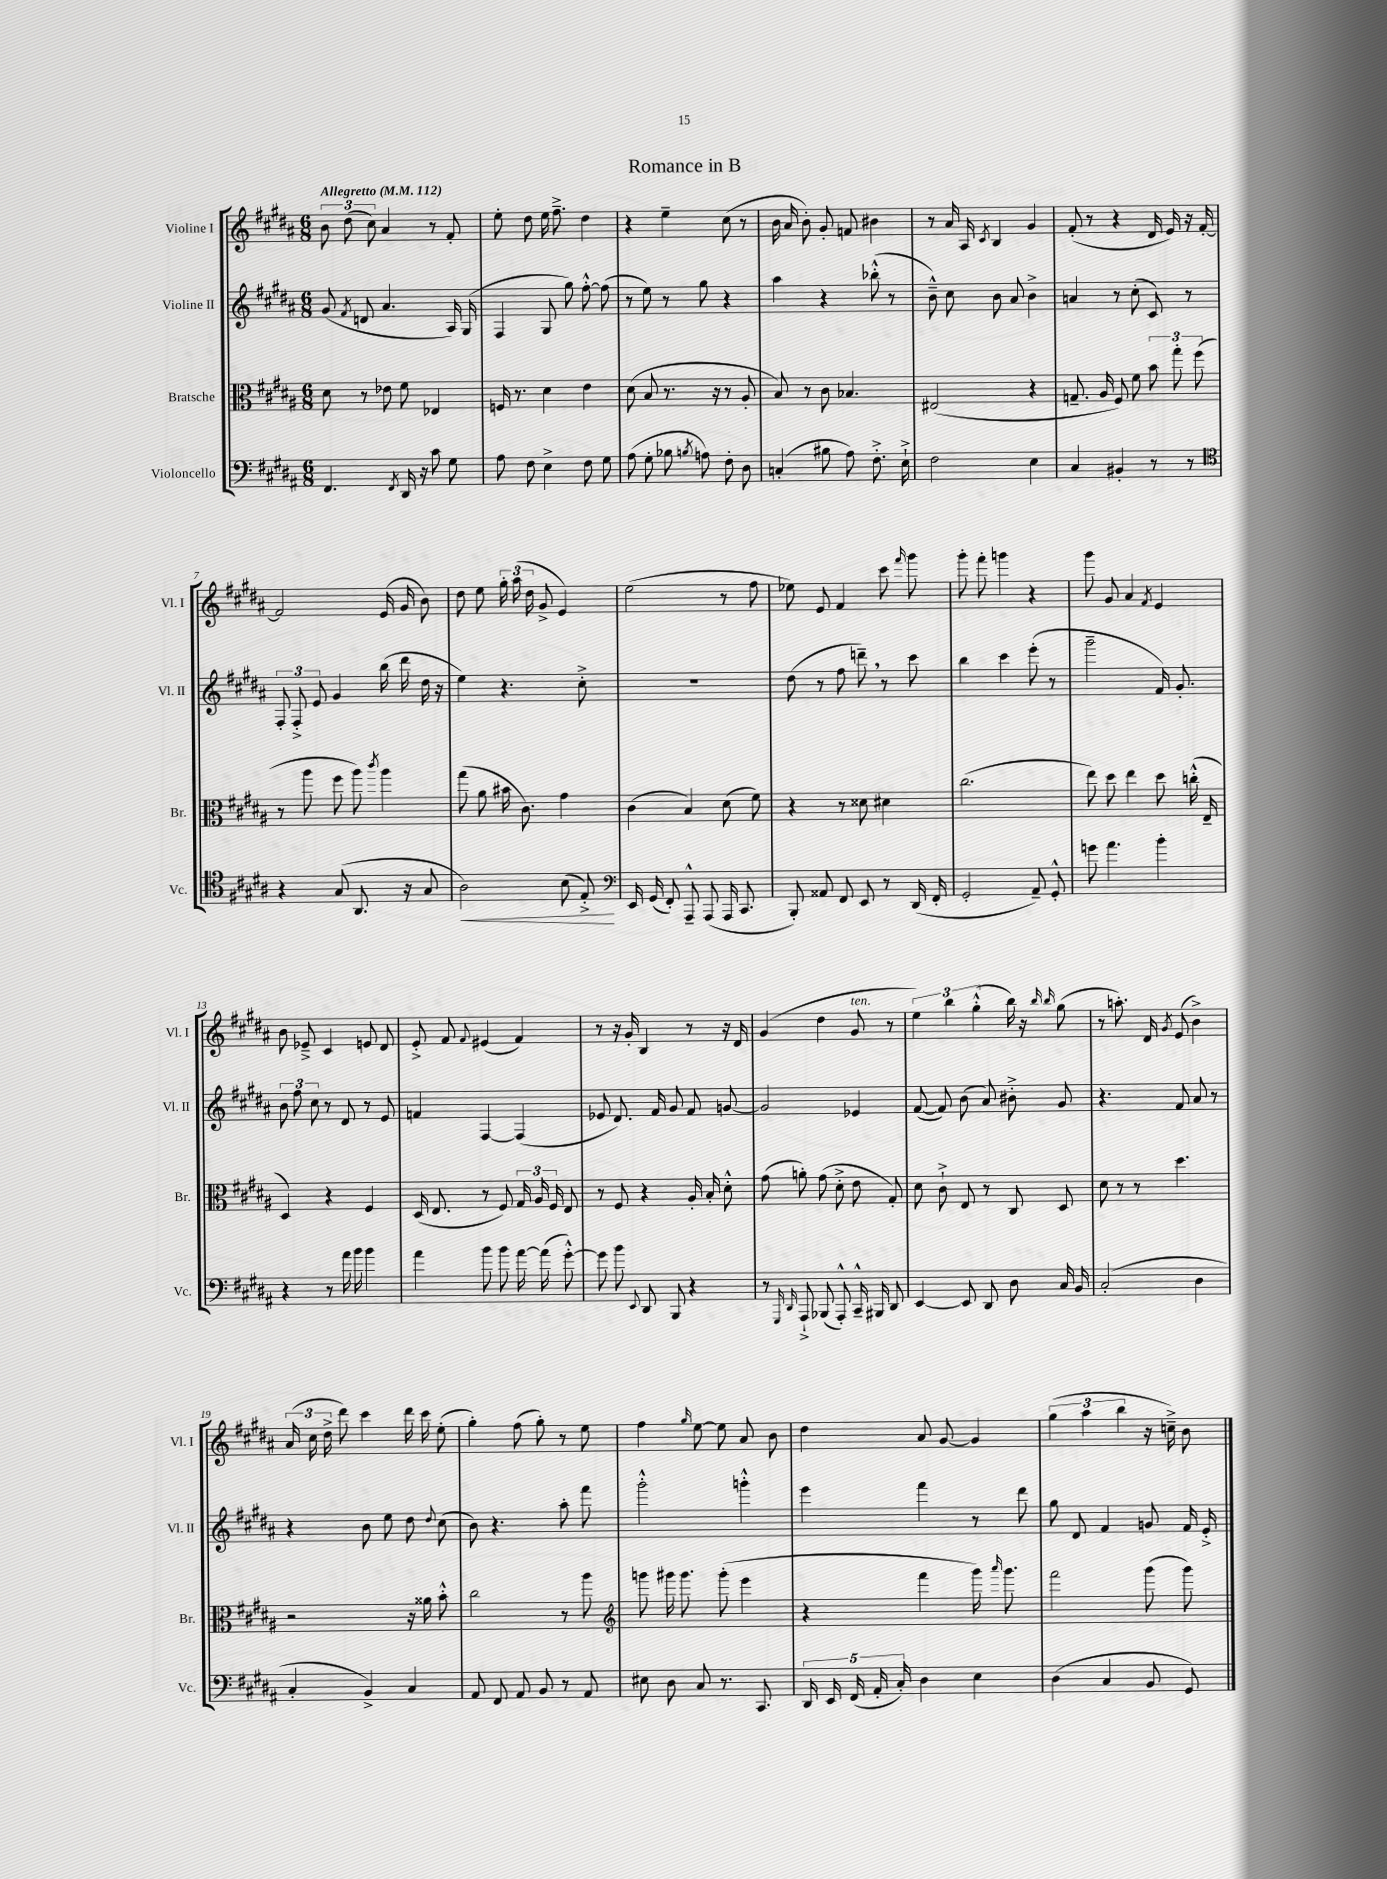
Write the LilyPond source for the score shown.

\header { title = "Romance in B" }
<<
\new StaffGroup <<
\new Staff = "s0" \with { instrumentName = "Violine I" shortInstrumentName = "Vl. I" } {
    \clef treble \key b \major \numericTimeSignature \time 6/8 \tempo "Allegretto" 4 = 112
    \autoBeamOff \tuplet 3/2 { b'8 dis''8( cis''8) } ais'4 r8 fis'8-. |
    e''8-. dis''8 e''16 fis''8.---> dis''4 |
    r4 e''4-- cis''8( r8 |
    b'16 ais'16 b'8-.) gis'8-. f'8 bis'4 |
    r8 ais'16 ais16 \acciaccatura { cis'8 } b4 gis'4 |
    fis'8-.( r8 r4 dis'16 e'16) r16 fis'16~-. |
    fis'2 e'16( gis'16 b'8) |
    dis''8 e''8 \tuplet 3/2 { gis''16-. ais''16( dis''16 } gis'8-> e'4) |
    e''2( r8 fis''8 |
    ees''8) e'8 fis'4 cis'''8 \grace { fis'''16 } gis'''8 |
    gis'''8-. fis'''8-. g'''4 r4 |
    gis'''8 gis'8 ais'4 \acciaccatura { fis'8 } e'4 |
    b'8 ees'8---> cis'4 e'8 dis'8 |
    e'8-.-> fis'8 \appoggiatura { fis'8 } eis'4( fis'4) |
    r8 r16 gis'16-. b4 r8 r16 dis'16 |
    gis'4( dis''4 gis'8^\markup { \italic "ten." } r8 |
    \tuplet 3/2 { e''4) b''4 gis''4-.-^( } b''16) r16 \grace { b''16 b''16 } gis''8( |
    r8 a''8.-.) dis'16 \acciaccatura { gis'8 } e'8( b'4->) |
    \tuplet 3/2 { ais'16( cis''16 dis''16-> } dis'''8) cis'''4 dis'''16 cis'''16 e''8-.( |
    gis''4-.) fis''8( gis''8-.) r8 e''8 |
    fis''4 \grace { gis''16 } e''8~ e''8 ais'8 b'8 |
    dis''4 ais'8 gis'8~ gis'4 |
    \tuplet 3/2 { gis''4( ais''4 b''4 } r16 c''16--->) b'8 \bar "|." |
}
\new Staff = "s1" \with { instrumentName = "Violine II" shortInstrumentName = "Vl. II" } {
    \clef treble \key b \major \numericTimeSignature \time 6/8
    \autoBeamOff gis'8( \acciaccatura { fis'8 } d'8 ais'4. ais16) gis16( |
    fis4 gis8 gis''8) fis''8~-.-^ fis''8( |
    r8 e''8) r8 gis''8 r4 |
    ais''4 r4 bes''8-.-^( r8 |
    b'8---^) cis''8 b'8 ais'8 b'4-> |
    a'4 r8 cis''8-.( cis'8) r8 |
    \tuplet 3/2 { fis8-. fis8-.-> e'8 } gis'4 b''16( dis'''16 dis''16 r16 |
    e''4) r4. cis''8-.-> |
    R2. |
    dis''8( r8 fis''8 d'''8--) \breathe r8 cis'''8 |
    b''4 cis'''4 e'''8-.( r8 |
    gis'''2-- fis'16) gis'8.-. |
    \tuplet 3/2 { b'8 fis''8 cis''8 } r8 dis'8 r8 e'8 |
    f'4 fis4~ fis4( |
    ees'8 dis'8.) fis'16 gis'8 fis'8 g'8~ |
    g'2 ees'4 |
    fis'8~( fis'8) b'8( ais'8) bis'8-.-> gis'8 |
    r4. fis'8 ais'8 r8 |
    r4 b'8 e''8 dis''8 \appoggiatura { dis''8 } cis''8( |
    b'8) r4. ais''8-. fis'''8 |
    gis'''2-.-^ g'''4-.-^ |
    e'''4 fis'''4 r8 dis'''8 |
    gis''8 dis'8 fis'4 g'8 fis'16 e'16-.-> \bar "|." |
}
\new Staff = "s2" \with { instrumentName = "Bratsche" shortInstrumentName = "Br." } {
    \clef alto \key b \major \numericTimeSignature \time 6/8
    \autoBeamOff dis'8 r8 ees'8 fis'8 ees4 |
    f16 r8. dis'4 e'4 |
    dis'8( b8 r8. r16 r8 ais8-. |
    b8) r8 cis'8 bes4. |
    eis2( r4 |
    g8.-- ais16 fis8) fis'8 \tuplet 3/2 { b'8 gis''8-. fis''8( } |
    r8 ais''8 fis''8 ais''8) \acciaccatura { cis'''8 } ais''4 |
    gis''8( ais'8 bis'16 cis'8.) gis'4 |
    cis'4( b4) dis'8( fis'8) |
    r4 r8 disis'8 dis'4 |
    cis''2.( |
    e''8) dis''8 e''4 dis''8 c''16-.-^( e16-- |
    dis4) r4 fis4 |
    dis16( e8. r8 fis8) \tuplet 3/2 { gis16 ais16 fis16 } e8 |
    r8 fis8 r4 ais16-. b16-. dis'8-.-^ |
    gis'8( a'8-.) gis'8( dis'8-.-> e'8 gis8-.) |
    dis'8 cis'8-!-> e8 r8 cis8 dis8 |
    dis'8 r8 r8 dis''4. |
    r2 r16 aisis'16 b'8-.-^ |
    cis''2 r8 ais''8 |
    \clef treble g'''8 gis'''16 gis'''8. gis'''8-.( e'''4 |
    r4 fis'''4 gis'''16) \grace { ais'''16 } gis'''8. |
    fis'''2 gis'''8( gis'''8) \bar "|." |
}
\new Staff = "s3" \with { instrumentName = "Violoncello" shortInstrumentName = "Vc." } {
    \clef bass \key b \major \numericTimeSignature \time 6/8
    \autoBeamOff fis,4. \acciaccatura { fis,8 } dis,16 r16 cis'8 gis8 |
    ais8 fis8 e4-> fis8 gis8 |
    ais8( gis8-. bes8 \acciaccatura { b8 } a8) fis8-. dis8 |
    c4-.( bis8 ais8) fis8.-.-> e16-!-> |
    fis2 e4 |
    cis4 bis,4-. r8 r8 |
    \clef tenor r4 gis8( ais,8. r16 gis8 |
    ais2\<) b8( e8-.->\!) |
    \clef bass e,16 gis,16( fis,8-.) ais,,8---^ ais,,8( ais,,16 cis,8. |
    b,,8-.) aisis,8 fis,8 e,8 r8 dis,16( fis,16-. |
    gis,2-. ais,8--) gis,8-.-^ |
    g'8 ais'4. b'4-. |
    r4 r8 ais'16 b'16 b'4 |
    ais'4 b'8 b'8 ais'16~ ais'16( gis'8~-.-^) |
    gis'8 b'8 \appoggiatura { e,8 } dis,8 b,,8 r4 |
    r8 \grace { gis,,16 dis,16 } ais,,8-!-> bes,,8( ais,,8-.-^) cis,16---^ bis,,16 dis,8 |
    e,4~ e,8 dis,8 dis8 cis16 b,16 |
    cis2-.( dis4 |
    cis4-. b,4->) cis4 |
    ais,8 fis,8 ais,8 b,8 r8 ais,8 |
    eis8 dis8 cis8 r8. cis,8. |
    \tuplet 5/4 { dis,16 e,16 fis,16( ais,16-. cis16-.) } dis4 e4 |
    dis4( cis4 b,8 gis,8) \bar "|." |
}
>>
>>
